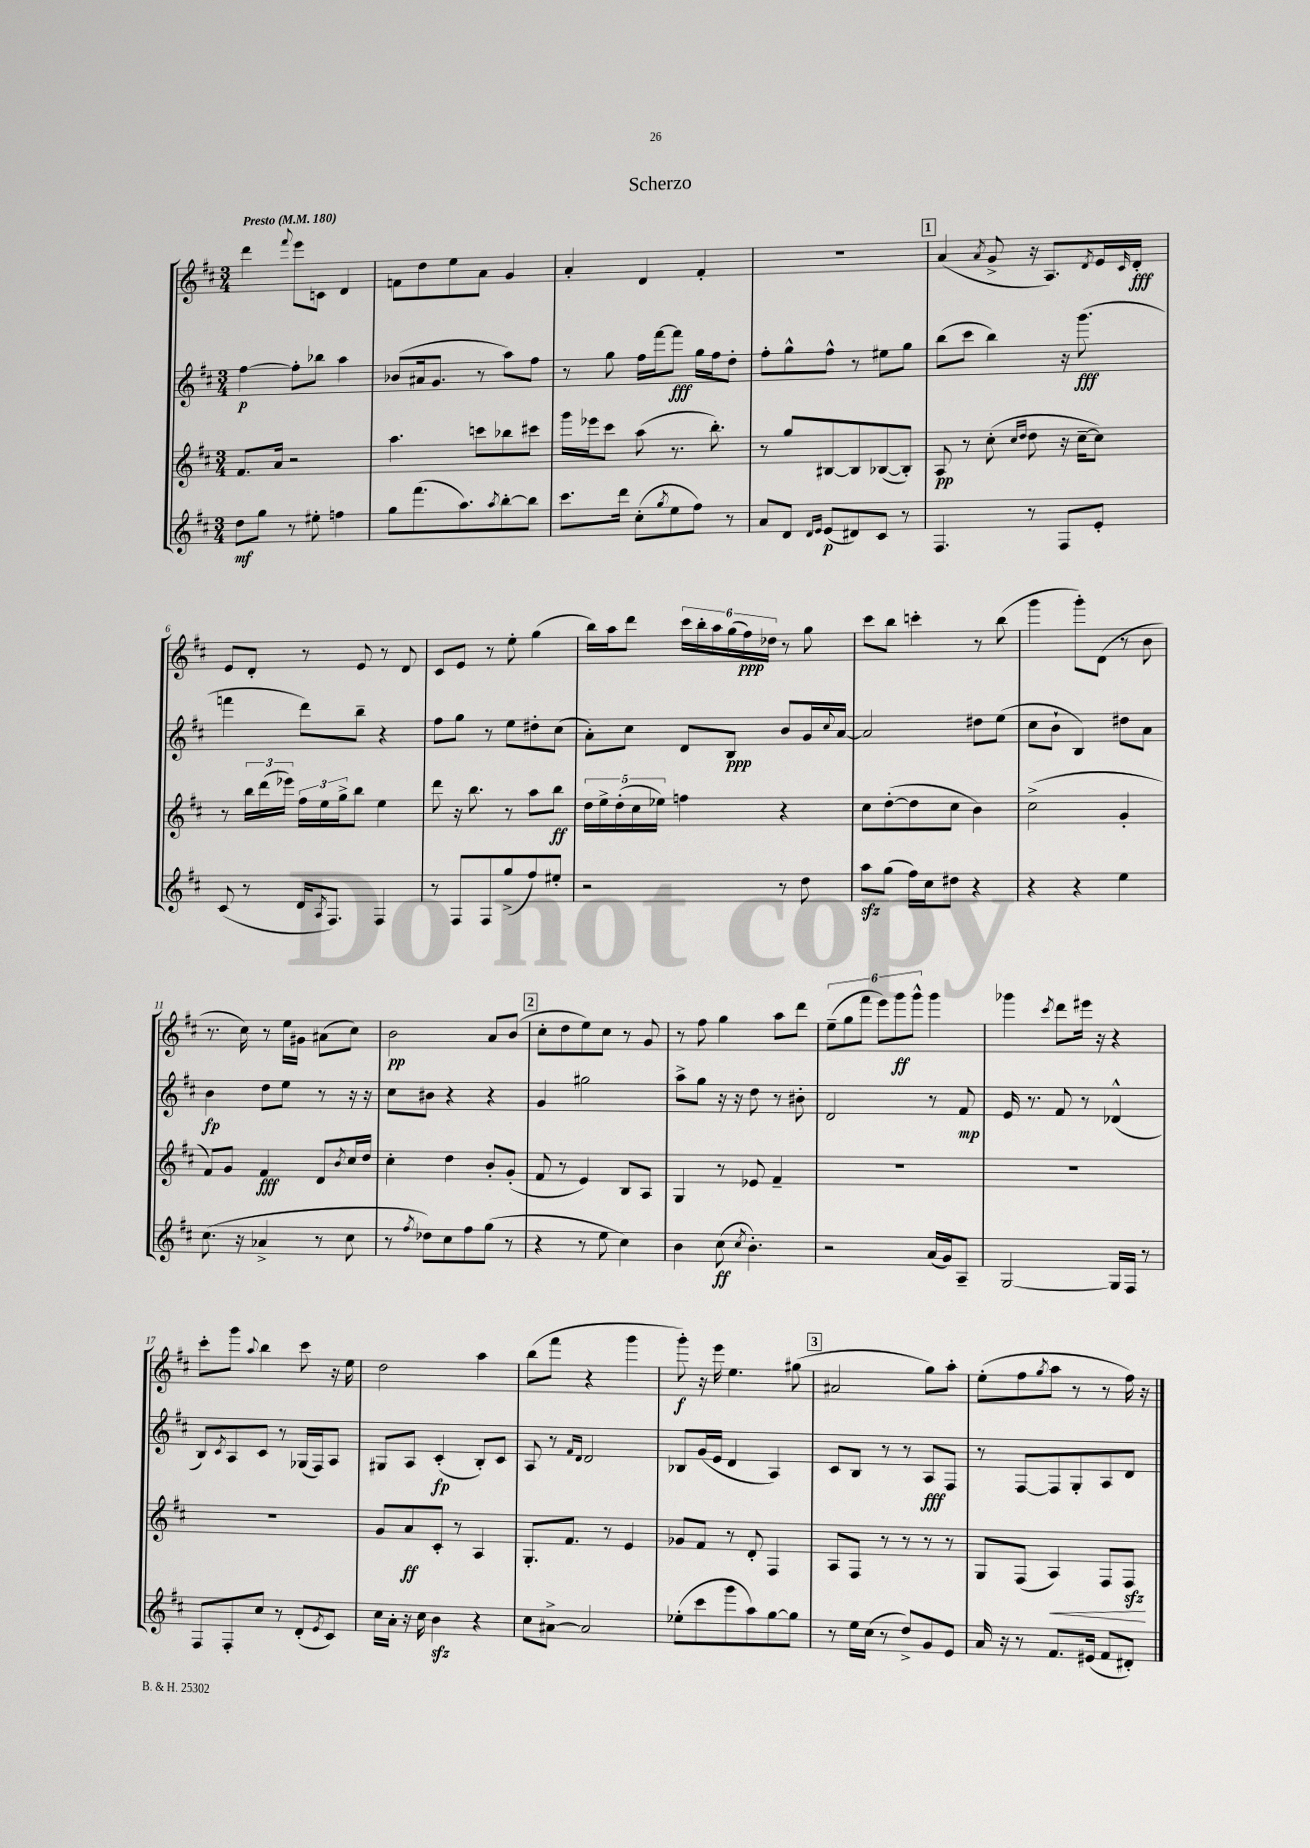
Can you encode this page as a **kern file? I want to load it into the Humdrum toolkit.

**kern	**kern	**kern	**kern
*staff4	*staff3	*staff2	*staff1
*clefG2	*clefG2	*clefG2	*clefG2
*k[f#c#]	*k[f#c#]	*k[f#c#]	*k[f#c#]
*M3/4	*M3/4	*M3/4	*M3/4
*MM180	*MM180	*MM180	*MM180
8dd	8.f#	[4ff#	4ddd
8gg	.	.	.
.	16a	.	.
.	.	.	8qqfff#
8r	2r	8ff#']	8eee
8ee#'	.	8bb-	8c
4ff	.	4aa	4d
=	=	=	=
8gg	4.aa	(8b-	8f
(8.fff#	.	16a#	8dd
.	.	8.g	.
.	.	.	8ee
8.aa)	.	.	.
.	8ccc	8r	8a
8qaa	.	.	.
[8bb'	8bb-	8aa)	4g
8bb]	8ccc#	8ff#	.
=	=	=	=
8.ccc#	16ggg	8r	4a'
.	16eee-	.	.
.	8ccc#	8gg	.
16ddd	.	.	.
(8cc#'	(8aa	16ff#	4d
.	.	[16fff#	.
8qgg	.	.	.
8ee	8.r	8fff#]	.
8ff#)	.	16gg	4f#'
.	8.bb')	16ff#	.
8r	.	8dd'	.
=	=	=	=
8a	8r	8ff#'	2.r
8d	8gg	8gg^^	.
16qqd	.	.	.
16qqe	.	.	.
(8e	[8B#	8ff#^^	.
8d#)	8B#]	8r	.
8c#	([8B-	8ee#	.
8r	8B-'])	8gg	.
=	=	=	=
4.F#	8A	(8bb	(4a
.	8r	8ccc#	.
.	.	.	8qa
.	(8cc#'	4bb)	8g^
.	16qqcc#	.	.
.	16qqdd	.	.
8r	8dd	.	16r
.	.	.	8.A)
8F#	16r	16r	.
.	[16cc#~	(8.ggg	.
.	.	.	8qd
8e'	8cc#])	.	16e
.	.	.	16qqc#
.	.	.	16d'
=	=	=	=
(8c#	8r	4fff	8e
8r	24bb	.	8d'
.	(24ddd	.	.
.	24eee-)	.	.
16d	24ff#	8ddd)	8r
.	24ee	.	.
8qA	.	.	.
8.F#)	.	.	.
.	24gg^	.	.
.	8bb	8bb~	8e
4F#	4ee	4r	8r
.	.	.	8d
=	=	=	=
8r	8ddd	8ff#	8c#
8F#	16r	8gg	8e
.	8.bb	.	.
8F#	.	8r	8r
(8gg^	8r	8ee	8ee'
8ff#)	8aa	8dd#'	(4gg
8ee#'	8bb	(8cc#	.
=	=	=	=
2r	20dd	8a')	16bb)
.	20ee^	.	.
.	.	.	16aa
.	(20dd'	.	.
.	.	8cc#	8ddd
.	20cc#	.	.
.	20ee-)	.	.
.	4ff	8d	24ccc#
.	.	.	24bb'
.	.	.	24aa
.	.	8B	(24gg
.	.	.	24ff#)
.	.	.	24dd-
8r	4r	8b	8r
8dd	.	16g	8gg
.	.	8qqcc#	.
.	.	[16a	.
=	=	=	=
8aa	8cc#	2a]	8ccc#
(8gg	([8dd'	.	8bb
16ff#)	8dd]	.	4ccc'
16cc#	.	.	.
8dd#	8cc#	.	.
4r	4b)	8dd#	8r
.	.	(8ee	(8bb
=	=	=	=
4r	(2cc#^	8cc#	4ggg
.	.	8b`	.
4r	.	4B)	8ggg')
.	.	.	(8d
4ee	4g'	8dd#	8r
.	.	8a	8b
=	=	=	=
(8.cc#	8f#)	4b	8.r
.	8g	.	.
16r	.	.	16cc#)
4a-^	4f#	8dd	8r
.	.	8ee	16ee
.	.	.	16g#
8r	8d	8r	(8a#
.	8qb	.	.
8cc#	16cc#	16r	8cc#)
.	16dd	16r	.
=	=	=	=
8r	4cc#'	8cc#	2b
8qff#	.	.	.
8dd-)	.	8b#	.
8cc#	4dd	4r	.
8ff#	.	.	.
(8gg	8b'	4r	8a
8r	(8g'	.	(8b
=	=	=	=
4r	8f#	4g	8cc#'
.	8r	.	8dd
8r	4e)	2gg#	8ee)
8ee	.	.	8cc#
4cc#)	8B	.	8r
.	8A	.	8g
=	=	=	=
4b	4G	8aa^	8r
.	.	8gg	8ff#
(8cc#	8r	16r	4gg
.	.	16r	.
8qcc#	.	.	.
4.b')	8e-	8dd	.
.	4f#~	8r	8aa
.	.	8b#'	8ddd
=	=	=	=
2r	2.r	2d	(12ee~
.	.	.	12gg
.	.	.	12fff#
.	.	.	12eee)
.	.	.	12ggg
.	.	.	12ggg^^
(16a	.	8r	4ggg
16g)	.	.	.
8A~	.	8f#	.
=	=	=	=
[2G	2.r	16e	4ggg-
.	.	8.r	.
.	.	.	8qccc#
.	.	8f#	8ddd
.	.	8r	16eee#
.	.	.	16r
16G]	.	(4d-^^	4r
16F#	.	.	.
8r	.	.	.
=	=	=	=
8F#	2.r	8B)	8ccc#'
.	.	8qc#	.
8F#'	.	8A	8ggg
.	.	.	8qqaa
8cc#	.	8c#	4bb
8r	.	8r	.
(8d'	.	(16G-	8ccc#
.	.	16F#)	.
8qe	.	.	.
8c#)	.	8A	16r
.	.	.	16ee
=	=	=	=
16cc#	8g	8G#	2dd
16a'	.	.	.
16r	8a	8A	.
16cc#	.	.	.
4b	8c#'	(4c#'	.
.	8r	.	.
4r	4A	8B')	4aa
.	.	8c#	.
=	=	=	=
8cc#	8.G'	8A	(8bb
[8a#^	.	8r	8fff#
.	8.f#	.	.
.	.	16qqf#	.
.	.	16qqd	.
2a#]	.	2d	4r
.	8r	.	.
.	4e	.	4ggg
=	=	=	=
(8ee-'	8g-	8B-	8ggg')
8ccc#	8f#	(16g	16r
.	.	16e	16eee
8ggg	8r	4d	4.ee
8aa)	8d'	.	.
[8gg	4F#	4A)	.
8gg]	.	.	(8gg#
=	=	=	=
8r	8A	8c#	2a#
16ee	8F#	8B	.
(16cc#	.	.	.
8r	8r	8r	.
8dd^)	8r	8r	.
8g	8r	8A	8gg)
8e	8r	8F#	8aa'
=	=	=	=
16a	8G	8r	(8ee'
16r	.	.	.
8r	(8F#	[8F#	8ff#
.	.	.	8qgg
8.f#	4A)	8F#]	8aa
.	.	8G'	8r
(16e#	.	.	.
8f#	8F#	8A	8r
8d#')	8F#	8d	16ff#)
.	.	.	16r
==	==	==	==
*-	*-	*-	*-
